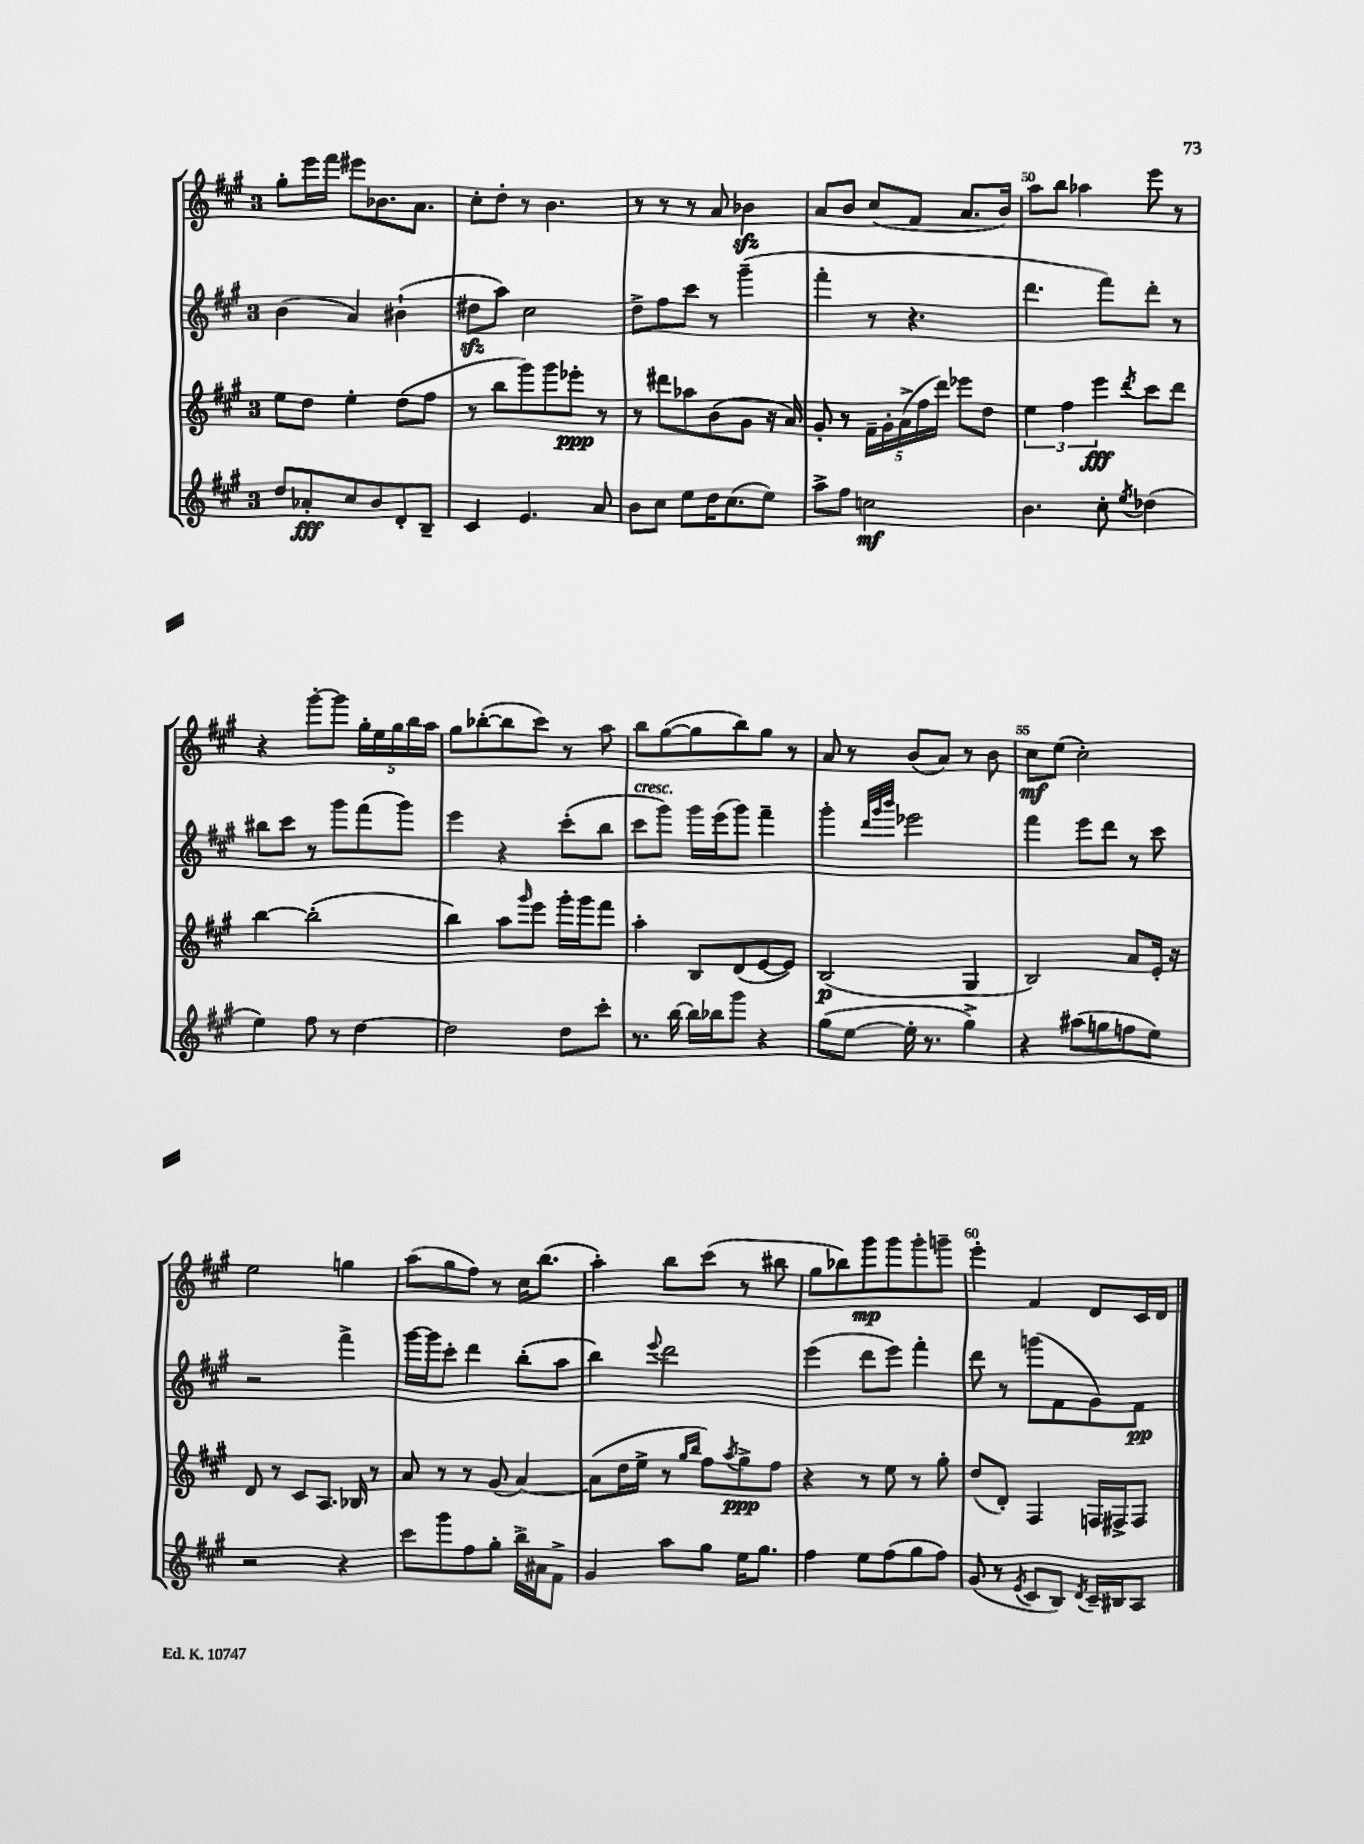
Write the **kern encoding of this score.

**kern	**kern	**kern	**kern
*staff4	*staff3	*staff2	*staff1
*clefG2	*clefG2	*clefG2	*clefG2
*k[f#c#g#]	*k[f#c#g#]	*k[f#c#g#]	*k[f#c#g#]
*M3/4	*M3/4	*M3/4	*M3/4
8dd	8ee	(4b	8gg#'
8a-'	8dd	.	16eee
.	.	.	16fff#
8cc#	4ee'	4a)	8eee#
8b	.	.	8.b-
8d'	(8dd	(4b#`	.
.	.	.	8.a
8B~	8ff#	.	.
=	=	=	=
4c#	8r	8dd#	8cc#'
.	8bb	8aa)	8dd'
4.e	8ggg#)	2cc#	8r
.	8ggg#	.	4.b
.	8eee-'	.	.
8a	8r	.	.
=	=	=	=
8b	8r	8dd^	8r
8cc#	8ddd#	8ff#	8r
8ee	8aa-	8ccc#	8r
16dd	(8b	8r	8a
(8.cc#	.	.	.
.	8g#	(4ggg#~	4b-
8ee)	16r	.	.
.	16a)	.	.
=	=	=	=
8aa^	8g#'	4fff#'	8a
8ff#	8r	.	8b
2cc	20f#~	8r	(8cc#
.	20g#'	.	.
.	(20a^	.	.
.	.	4.r	8f#
.	20ff#	.	.
.	20ddd)	.	.
.	8eee-	.	8.a
.	8dd	.	.
.	.	.	16b)
=	=	=	=
4.b	6ee	4.ddd	8aa
.	.	.	8bb
.	6ff#	.	.
.	.	.	4aa-
.	6eee	.	.
8cc#'	.	8fff#)	.
8qee	8qddd	.	.
(4dd-	8ccc#	8ddd'	8eee
.	8ddd	8r	8r
=	=	=	=
4ee)	[4bb	8bb#	4r
.	.	8ccc#	.
8ff#	(2bb']	8r	[8ggg#'
8r	.	8ggg#	8ggg#]
[4dd	.	(8fff#	20gg#'
.	.	.	20ee
.	.	.	20gg#
.	.	8ggg#)	.
.	.	.	20bb
.	.	.	20aa
=	=	=	=
2dd]	4bb)	4eee	8gg#
.	.	.	([8bb-'
.	8aa	4r	8bb-]
.	16qqggg#	.	.
.	8eee	.	8ccc#)
8dd	16ggg#'	(8ccc#'	8r
.	16ggg#	.	.
8ccc#'	8fff#	8bb	8aa
=	=	=	=
8.r	4aa'	8ccc#	8bb
.	.	8ggg#)	([8gg#
[16bb	.	.	.
16bb]	8B	16ggg#	8gg#]
16bb-	.	(16eee	.
8ggg#	(8d	8ggg#)	8bb)
4r	[8e	4fff#~	8gg#
.	8e])	.	8r
=	=	=	=
(8gg#	(2B	4ggg#'	8a
[8ee	.	.	8r
.	.	32qqddd	.
.	.	32qqggg#	.
.	.	32qqbbb	.
16ee']	.	2eee-	(8b
8.r	.	.	.
.	.	.	8a)
4gg#^)	4G#	.	8r
.	.	.	8b
=	=	=	=
4r	2B)	4fff#	8cc#
.	.	.	(8ee
(8aa#	.	8eee	2cc#')
8gg	.	8ddd	.
8ff	8a	8r	.
8ee)	16e'	8ccc#	.
.	16r	.	.
=	=	=	=
2r	8d	2r	2ee
.	8r	.	.
.	8c#	.	.
.	8.A	.	.
4r	.	4fff#^	4gg
.	16B-	.	.
.	8r	.	.
=	=	=	=
8ccc#	8a	[16ggg#	(8aa
.	.	16ggg#]	.
8ggg#	8r	8ccc#'	8gg#
8ff#	8r	4ddd	8ff#)
8gg#'	(8g#	.	8r
16bb^	[4a)	(8bb'	16cc#
16a#	.	.	(8.bb
8f#^	.	8aa	.
=	=	=	=
4g#	(8a]	4bb)	4aa')
.	16dd	.	.
.	16ee^	.	.
.	.	8qqeee	.
8aa	8r	2ddd	8bb
.	16qqgg#	.	.
.	16qqbb	.	.
8gg#	8ff#)	.	(8ccc#
.	8qaa	.	.
16ee	8gg#^	.	8r
8.gg#	.	.	.
.	8ff#	.	8bb#
=	=	=	=
4ff#	4r	(4eee	8gg#
.	.	.	8bb-)
8ee	8r	8ddd	8ggg#
(8ff#	8ee	8eee)	8ggg#
8gg#	8r	4fff#'	8ggg#'
8ff#)	8gg#'	.	8ggg~
=	=	=	=
(8g#	(8dd	8ddd	4eee'
8r	8d')	8r	.
8qe	.	.	.
8c#	4F#	(8ggg	4f#
8B)	.	8f#	.
8qd	.	.	.
16c#~	16F	8g#)	8d
16B#	16F#^	.	.
8A	8F#	8f#	16c#
.	.	.	16d
==	==	==	==
*-	*-	*-	*-
